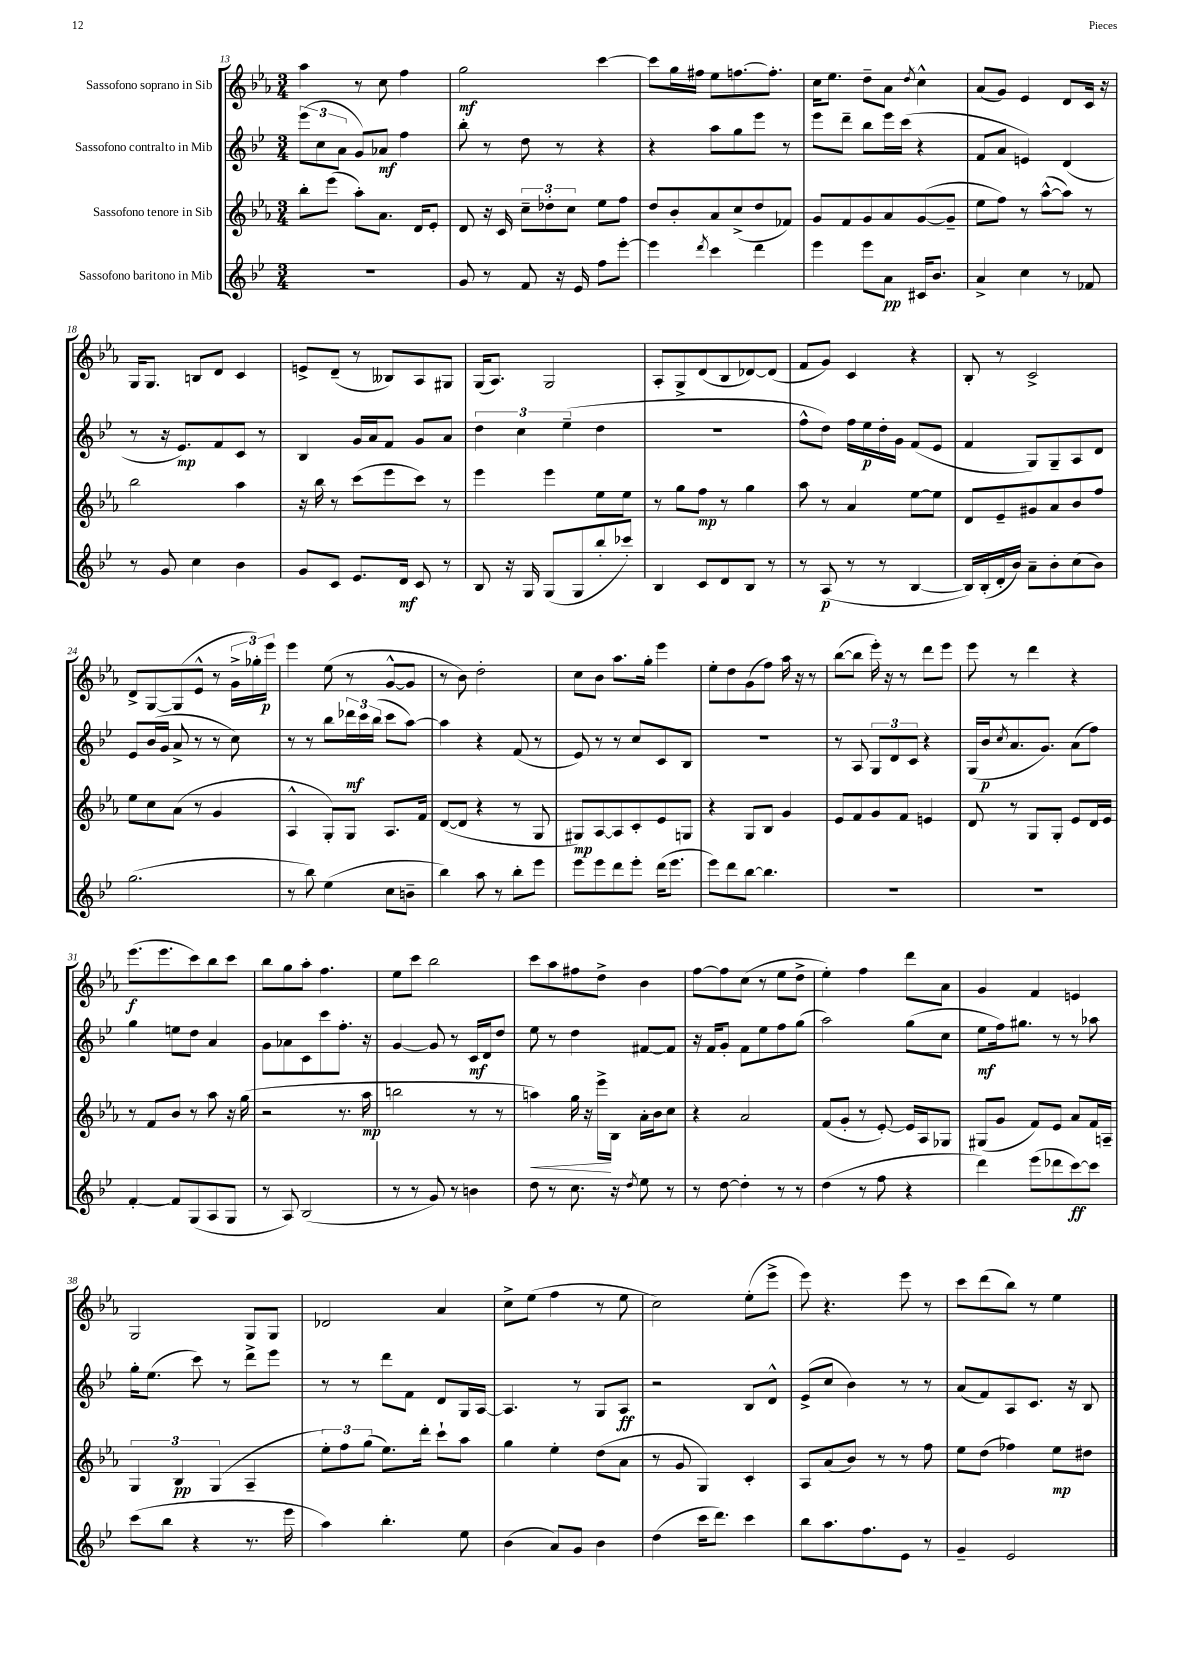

**kern	**kern	**kern	**kern
*staff4	*staff3	*staff2	*staff1
*clefG2	*clefG2	*clefG2	*clefG2
*k[b-e-]	*k[b-e-a-]	*k[b-e-]	*k[b-e-a-]
*M3/4	*M3/4	*M3/4	*M3/4
2.r	8bb-'\L	(12eee-\L	4aa-\
.	.	12cc\	.
.	(8eee-\J	.	.
.	.	12a\J	.
.	8aa-'\L)	8g/L)	8r
.	8.a-\J	8a-/J	8cc\
.	.	4ff\	4ff\
.	16d/LK	.	.
.	8e-'/J	.	.
=	=	=	=
8g/	8d/	8bb-'\	2gg\
8r	16r	8r	.
.	16c/	.	.
8f/	12cc~\L	8dd\	.
.	12dd-'\	.	.
16r	.	8r	.
.	12cc\J	.	.
16e-/	.	.	.
8ff\L	8ee-\L	4r	[4ccc\
[8eee-'\J	8ff\J	.	.
=	=	=	=
4eee-\]	8dd/L	4r	8ccc\]L
.	8b-'/	.	16gg\L
.	.	.	16ff#\JJ
8qddd/	.	.	.
4ccc\	8a-/	8aa\L	8ee-\L
.	(8cc^/	8gg\	[8.ff\
4ddd\	8dd/	8eee-\J	.
.	.	.	8.ff'\]J
.	8f-/J)	8r	.
=	=	=	=
4eee-\	8g/L	8eee-\L	16cc\LK
.	.	.	8.ee-\J
.	8f/	8ddd~\J	.
8eee-\L	8g/	8bb-\L	8dd~\L
8a\J	8a-/	16eee-\L	8a-\J
.	.	(16ccc\JJ	.
.	.	.	8qdd/
16c#/LK	([8g/	4r	4cc^^\
8.b-/J	.	.	.
.	8g~/]J	.	.
=	=	=	=
4a^/	8ee-\L	8f/L	(8a-/L
.	8ff\J)	8a/J	8g/J)
4cc\	8r	4e/)	4e-/
.	([8aa-^^\L	.	.
8r	8aa-\]J)	(4d/	8d/L
8f-/	8r	.	16c/Jk
.	.	.	16r
=	=	=	=
8r	2bb-\	8r	16G/LK
.	.	.	8.G/J
8g/	.	16r	.
.	.	8.e-/L)	.
4cc\	.	.	8B/L
.	.	8f/	8d/J
4b-\	4aa-\	8c/J	4c/
.	.	8r	.
=	=	=	=
8g/L	16r	4B-/	8e^/L
.	16bb-\	.	.
8c/J	8r	.	(8d~/J
8.e-/L	(8ccc\L	16g/LL	8r
.	.	16a/J	.
.	8eee-\	8f/J	8B--/L)
16d/Jk	.	.	.
8c/	8ccc\J)	8g/L	8A-/
8r	8r	8a/J	8G#/J
=	=	=	=
8B-/	4eee-\	6dd\	(16G/LK
.	.	.	8.A-/J)
16r	.	.	.
.	.	6cc\	.
16G/	.	.	.
(8G/L	4eee-\	.	2G/
.	.	(6ee-~\	.
8G/	.	.	.
8bb-'/	8ee-\L	4dd\	.
8ccc-'/J)	8ee-\J	.	.
=	=	=	=
4B-/	8r	2.r	8A-'/L
.	8gg\L	.	8G^/
8c/L	8ff\J	.	(8d/
8d/	8r	.	8B-/
8B-/J	4gg\	.	[8d-/)
8r	.	.	(8d-/]J
=	=	=	=
8r	8aa-\	8ff^^\L	8f/L
(8A/	8r	8dd\J)	8g/J)
8r	4a-/	16ff\LL	4c/
.	.	16ee-\	.
8r	.	16dd'\	.
.	.	16g\JJ	.
[4B-/	[8ee-\L	(8f/L	4r
.	8ee-\]J	8e-/J	.
=	=	=	=
16B-/]LL)	8d/L	4f/	8B-'/
(16B-'/	.	.	.
16d'/	8e-~/	.	8r
16b-/JJ)	.	.	.
8a~\L	8g#/	8G/L)	2c^/
8b-'\	8a-/	8G~/	.
(8cc\	8b-/	8A/	.
8b-\J)	8ff/J	8d/J	.
=	=	=	=
(2.gg\	8ee-\L	8e-/L	8d^/L
.	8cc\	(16b-/L	[8G/
.	.	16g/JJ	.
.	(8a-\J	8a^/	(8G/]
.	8r	8r	8e-^^/J
.	4g/	8r	8r
.	.	8cc\)	24g^\LL
.	.	.	24gg-'\)
.	.	.	24eee-\JJ
=	=	=	=
8r	4A-^^/	8r	4eee-\
8bb-\)	.	8r	.
(4ee-\	8G'/L)	8bb-\L	(8ee-\
.	8G/J	24ddd-\L	8r
.	.	24ccc\	.
.	.	(24bb-\JJ	.
8cc\L	8.A-/L	8ccc\L	[8g^^/L
8b~\J	.	[8aa\J)	8g/]J
.	16f/Jk	.	.
=	=	=	=
4bb-\)	([8d/L	4aa\]	8r
.	8d/]J	.	8b-\)
8aa\	4r	4r	2dd'\
8r	.	.	.
8bb-'\L	8r	(8f/	.
8eee-\J	8G/	8r	.
=	=	=	=
8eee-\L	8G#/L)	8e-/)	8cc\L
8eee-\	[8A-/	8r	8b-\J
8ddd\	8A-/]	8r	8.aa-\L
8eee-'\J	8c'/	8cc/L	.
.	.	.	16gg'\Jk
(16ddd\LK	8e-/	8c/	4eee-\
8.eee-\J	.	.	.
.	8G/J	8B-/J	.
=	=	=	=
8eee-\L)	4r	2.r	8ee-'\L
8ddd\	.	.	8dd\
[8bb-\J	8G/L	.	(8g\
4.bb-\]	8B-/J	.	8ff\J)
.	4g/	.	16aa-\
.	.	.	16r
.	.	.	8r
=	=	=	=
2.r	8e-/L	8r	([8bb-\L
.	8f/	8A/	8bb-\]J
.	8g/	12G/L	16eee-'\)
.	.	.	16r
.	.	12d/	.
.	8f/J	.	8r
.	.	12c/J	.
.	4e/	4r	8ddd\L
.	.	.	8eee-\J
=	=	=	=
2.r	8d/	(16G/LL	8eee-\
.	.	16b-/J	.
.	.	8qcc/	.
.	8r	8.a/	8r
.	8G/L	.	4ddd\
.	.	8.g/J)	.
.	8G'/J	.	.
.	8e-/L	(8a\L	4r
.	16d/L	8ff\J)	.
.	16e-/JJ	.	.
=	=	=	=
[4f'/	8r	4gg\	(8.eee-\L
.	8f/L	.	.
.	.	.	8.eee-\
8f/]L	8b-/J	8ee\L	.
(8G/	8r	8dd\J	8ccc\)
8A/	8aa-\	4a/	8bb-\
8G/J	16r	.	8ccc\J
.	(16gg\	.	.
=	=	=	=
8r	2r	8g\L	8bb-\L
8A/)	.	8a-\	8gg\
(2B-/	.	8c\	8aa-'\J
.	.	8ccc\	4.ff\
.	8.r	8.ff'\J	.
.	16aa-\	16r	.
=	=	=	=
8r	2bb\	[4g/	8ee-\L
8r	.	.	8ccc\J
8g/)	.	8g/]	2bb-\
8r	.	8r	.
4b\	8r	16c/LL	.
.	.	16d/J	.
.	8r	8dd/J	.
=	=	=	=
8dd\	4aa\)	8ee-\	8ccc\L
8r	.	8r	8aa-\
8.cc\	16gg\	4dd\	8ff#\
.	16r	.	.
.	16eee-^\LL	.	8dd^\J
16r	16B-\JJ	.	.
8qdd/	.	.	.
8ee-\	16a-'\LL	[8f#/L	4b-\
.	16b-\J	.	.
8r	8cc\J	8f#/]J	.
=	=	=	=
8r	4r	16r	[8ff\L
.	.	16f/LK	.
[8dd\	.	8g'/J	8ff\]
4dd'\]	2a-/	8f\L	(8cc\J
.	.	8ee-\	8r
8r	.	8ff\	8ee-\L
8r	.	(8gg\J	8dd^\J
=	=	=	=
(4dd\	(8f/L	2aa\)	4ee-'\)
.	8g'/J	.	.
8r	8r	.	4ff\
8ff\	[8e-'/)	.	.
4r	16e-/]LL	(8gg\L	8ddd\L
.	16A-/J	.	.
.	8G-/J	8cc\J	8a-\J
=	=	=	=
4ddd\)	(8G#/L	8ee-\L	4g/
.	8g/J	16ff\k)	.
.	.	8.gg#\J	.
(8eee-\L	8f/L)	.	4f/
8ddd-\	8e-/J	8r	.
[8ccc\)	8a-/L	8r	4e/
8ccc\]J	16f/L	8aa-\	.
.	16A~/JJ	.	.
=	=	=	=
(8ccc\L	6G/	16gg'\LK	2G/
.	.	(8.ee-\J	.
8bb-\J	.	.	.
.	6B-/	.	.
4r	.	8ccc\)	.
.	(6G/	.	.
.	.	8r	.
8.r	4A-~/	8ddd^\L	8G/L
.	.	8eee-\J	8G/J
16eee-\	.	.	.
=	=	=	=
4aa\)	12ee-'\L)	8r	2d-/
.	12ff\	.	.
.	.	8r	.
.	(12gg\J	.	.
4.bb-'\	8.ee-\L)	8ddd\L	.
.	.	8f\J	.
.	16ddd'\Jk	.	.
.	8ccc`\L	8d/L	4a-/
8ee-\	8aa-\J	16G/L	.
.	.	[16A/JJ	.
=	=	=	=
(4b-\	4gg\	4.A/]	8cc^\L
.	.	.	(8ee-\J
8a/L)	4ee-'\	.	4ff\
8g/J	.	8r	.
4b-\	(8dd\L	8G/L	8r
.	8a-\J	8A/J	8ee-\
=	=	=	=
(4dd\	8r	2r	2cc\)
.	8g/	.	.
16ccc\LK	4G/)	.	.
8.ddd\J)	.	.	.
4ccc\	4c'/	8B-/L	(8ee-'\L
.	.	8d^^/J	8eee-^\J
=	=	=	=
8bb-\L	8A-/L	(8e-^/L	8eee-\)
8.aa\	(8a-/	8cc/J	4.r
.	8b-/J)	4b-\)	.
8.ff\	.	.	.
.	8r	.	.
8e-\J	8r	8r	8eee-\
8r	8ff\	8r	8r
=	=	=	=
4g~/	8ee-\L	(8a/L	8ccc\L
.	(8dd\J	8f/)	(8ddd\
2e-/	4ff-\)	8A/	8bb-\J)
.	.	8.c/J	8r
.	8ee-\L	.	4ee-\
.	.	16r	.
.	8dd#\J	8B-/	.
==	==	==	==
*-	*-	*-	*-
